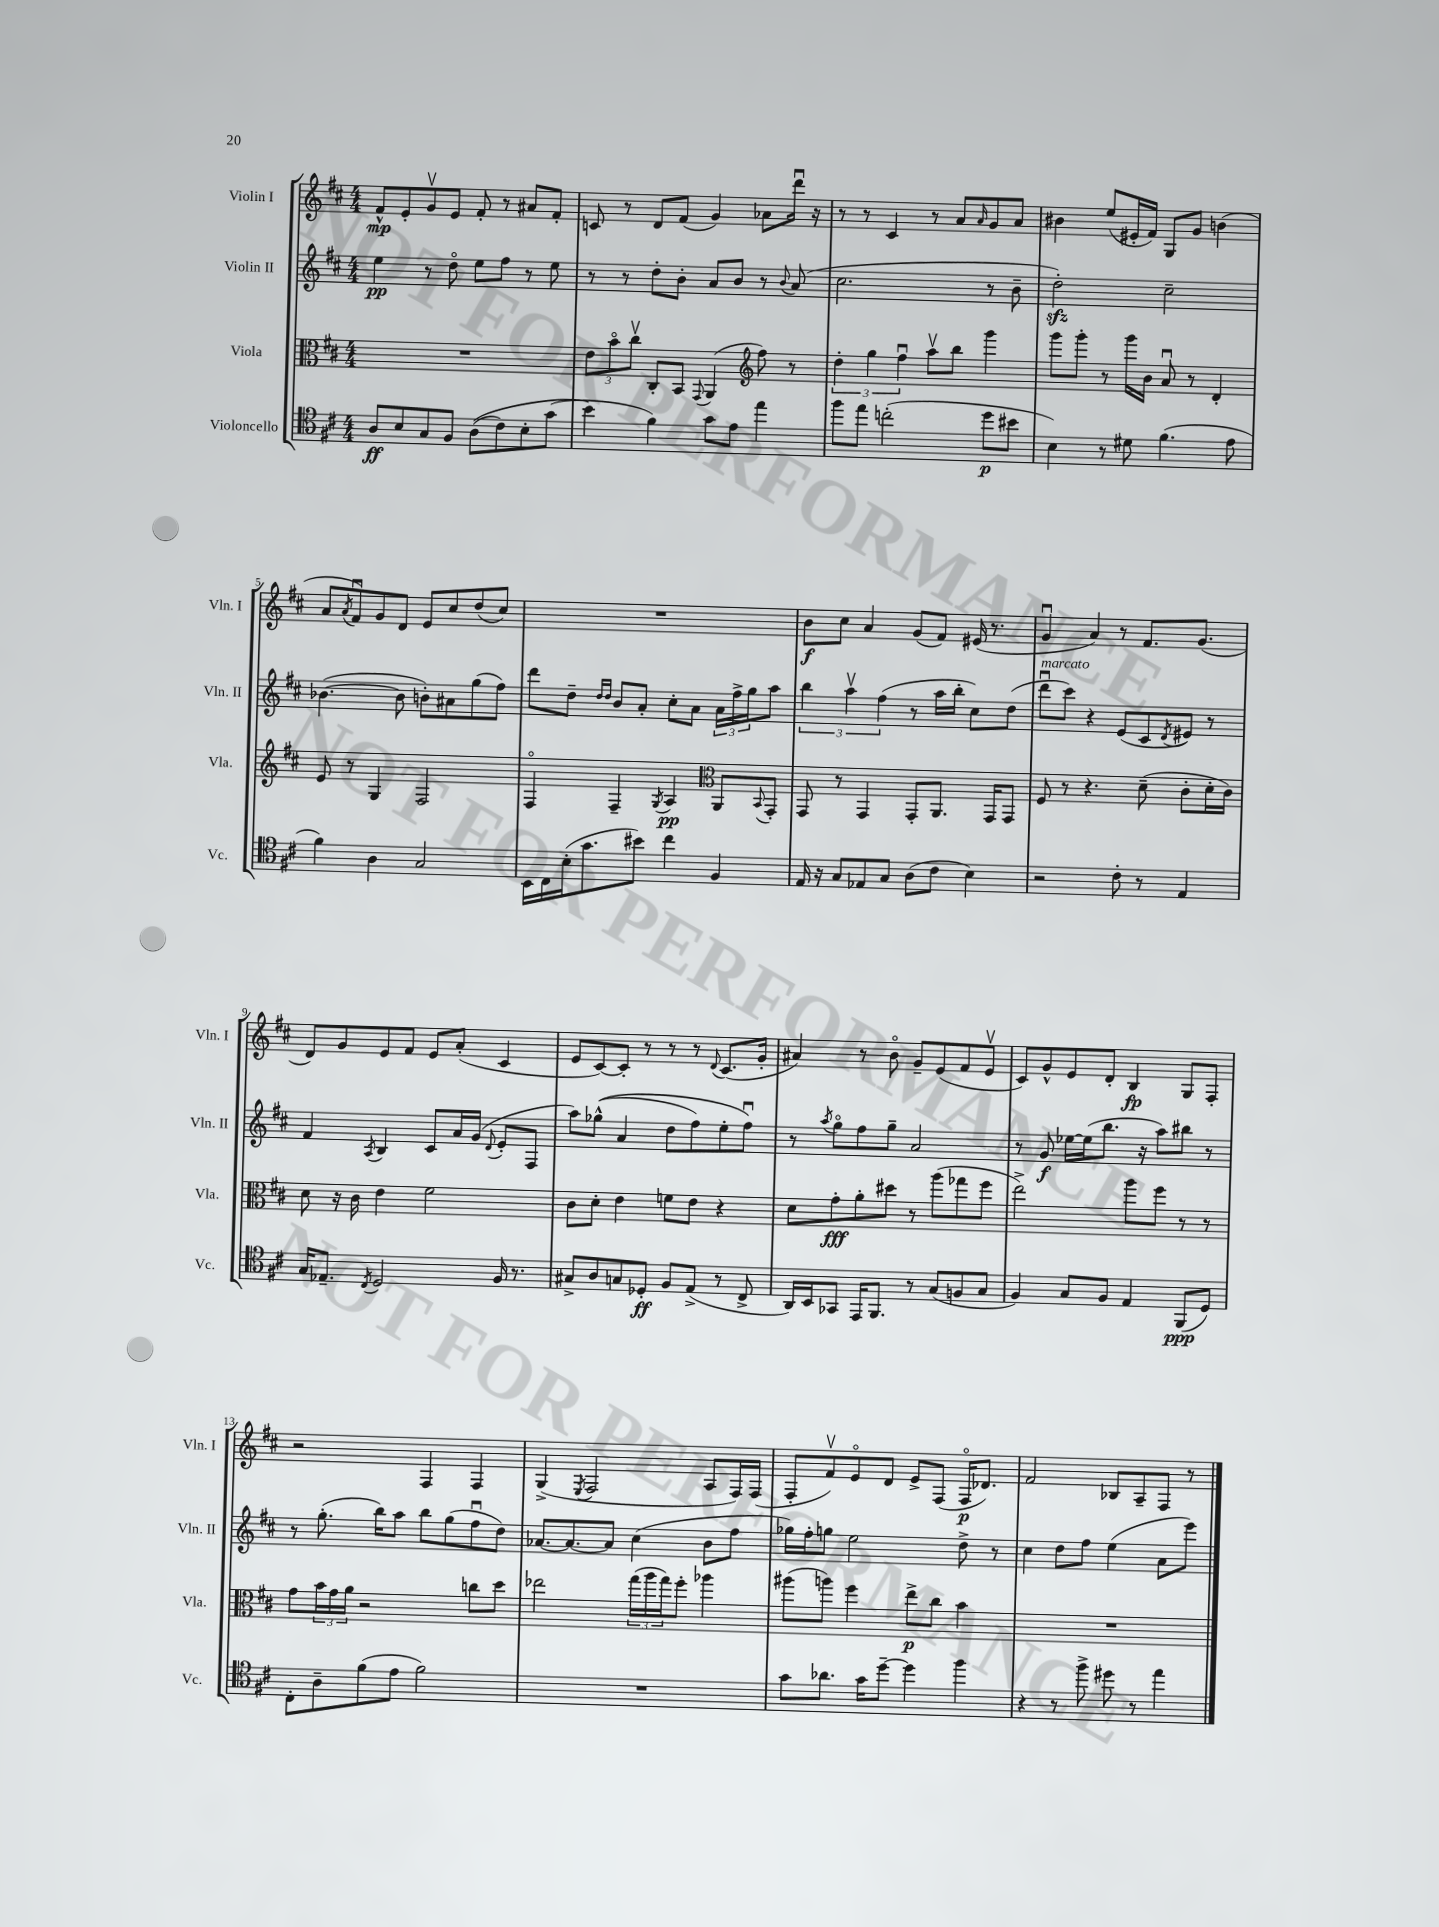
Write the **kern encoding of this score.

**kern	**dynam	**kern	**dynam	**kern	**dynam	**kern	**dynam
*part4	*part4	*part3	*part3	*part2	*part2	*part1	*part1
*staff4	*staff4	*staff3	*staff3	*staff2	*staff2	*staff1	*staff1
*I"Violoncello	*	*I"Viola	*	*I"Violin II	*	*I"Violin I	*
*I'Vc.	*	*I'Vla.	*	*I'Vln. II	*	*I'Vln. I	*
*clefC4	*	*clefC3	*	*clefG2	*	*clefG2	*
*k[f#c#]	*	*k[f#c#]	*	*k[f#c#]	*	*k[f#c#]	*
*M4/4	*	*M4/4	*	*M4/4	*	*M4/4	*
=1	=1	=1	=1	=1	=1	=1	=1
8A/L	ff	1r	.	4ee\	pp	8f#^^/L	mp
8B/	.	.	.	.	.	8e'/	.
8G/	.	.	.	8r	.	8gv/	.
8F#/J	.	.	.	8dd\	.	8e/J	.
((8A\L	.	.	.	8ee\L	.	8f#'/	.
8c#\)	.	.	.	8ff#\J	.	8r	.
8B'\	.	.	.	8r	.	8a#X/L	.
(8g\J	.	.	.	8ee\	.	8f#'/J	.
=2	=2	=2	=2	=2	=2	=2	=2
4b\)	.	12e\L	.	8r	.	8cn/	.
.	.	12b\	.	.	.	.	.
.	.	.	.	8r	.	8r	.
.	.	12cc#v\J	.	.	.	.	.
4f#\)	.	8C#'/L	.	8dd'\L	.	8d/L	.
.	.	8BB/J	.	8b'\J	.	(8f#/J	.
.	.	8qqGG/	.	.	.	.	.
8g\L	.	(4AA/	.	8a/L	.	4g/)	.
8e\J	.	.	.	8b/J	.	.	.
*	*	*clefG2	*	*	*	*	*
4ee\	.	8ff#\)	.	8r	.	8a-X\L	.
.	.	.	.	8qqb/	.	.	.
.	.	8r	.	(8a/	.	16dddu\Jk	.
.	.	.	.	.	.	16r	.
=3	=3	=3	=3	=3	=3	=3	=3
8ff#\L	.	6dd'\	.	2.cc#\	.	8r	.
8ee\J	.	.	.	.	.	8r	.
.	.	6gg\	.	.	.	.	.
(2ccn'\	.	.	.	.	.	4c#/	.
.	.	6ff#u\	.	.	.	.	.
.	.	8aav\L	.	.	.	8r	.
.	.	8bb\J	.	.	.	8a/L	.
.	.	.	.	.	.	16qqa/	.
8dd\L	p	4ggg\	.	8r	.	8g/	.
8b#X\J	.	.	.	8b~\	.	8a/J	.
=4	=4	=4	=4	=4	=4	=4	=4
4B\)	.	8ggg\L	.	2ddzz'\)	.	4b#X\	.
.	.	8ggg'\J	.	.	.	.	.
8r	.	8r	.	.	.	(8ee/L	.
8d#X\	.	16ggg\LL	.	.	.	16e#X'/L	.
.	.	16b\JJ	.	.	.	16f#/JJ)	.
(4.f#\	.	8au/	.	2cc#~\	.	8G/L	.
.	.	8r	.	.	.	8g/J	.
.	.	4d'/	.	.	.	(4bn\	.
8e\	.	.	.	.	.	.	.
!!LO:LB:g=z
=5	=5	=5	=5	=5	=5	=5	=5
4f#\)	.	8e/	.	([4.b-X\	.	8a/L	.
.	.	.	.	.	.	8qa/	.
.	.	8r	.	.	.	8f#u/)	.
4A\	.	4G/	.	.	.	8g/	.
.	.	.	.	8b-\]	.	8d/J	.
2G/	.	2F#/	.	8bn'\L)	.	8e/L	.
.	.	.	.	8a#X\	.	8cc#/	.
.	.	.	.	(8gg\	.	(8dd/	.
.	.	.	.	8ff#\J)	.	8cc#/J)	.
=6	=6	=6	=6	=6	=6	=6	=6
16BB\LL	.	4F#/	.	8ddd\L	.	1r	.
16C#\	.	.	.	.	.	.	.
(16B'\J	.	.	.	8dd~\J	.	.	.
8.g\	.	.	.	.	.	.	.
.	.	.	.	16qqdd/LL	.	.	.
.	.	.	.	16qqdd/JJ	.	.	.
.	.	4F#~/	.	8b/L	.	.	.
8b#X\J)	.	.	.	8a'/J	.	.	.
.	.	8qG/	.	.	.	.	.
4cc#\	.	4A/	pp	8cc#'\L	.	.	.
.	.	.	.	8a\J	.	.	.
*	*	*clefC3	*	*	*	*	*
4F#/	.	8AA/L	.	24a\LL	.	.	.
.	.	.	.	24ff#^\	.	.	.
.	.	.	.	24gg\J	.	.	.
.	.	8qqBB/	.	.	.	.	.
.	.	8GG'/J	.	8aa\J	.	.	.
=7	=7	=7	=7	=7	=7	=7	=7
16E/	.	8GG/	.	6bb\	.	8b\L	f
16r	.	.	.	.	.	.	.
8G/L	.	8r	.	.	.	8cc#\J	.
.	.	.	.	6aav\	.	.	.
8E-X/	.	4GG/	.	.	.	4a/	.
.	.	.	.	(6ff#\	.	.	.
8G/J	.	.	.	.	.	.	.
(8A\L	.	8GG'/L	.	8r	.	(8g/L	.
8c#\J	.	8.AA/J	.	16aa\LL	.	8f#/J)	.
.	.	.	.	16bb'\JJ	.	.	.
4B\)	.	.	.	8cc#\L)	.	(16e#X/	.
.	.	16GG/KL	.	.	.	8.r	.
.	.	8GG/J	.	(8dd\J	.	.	.
=8	=8	=8	=8	=8	=8	=8	=8
!	!	!	!	!LO:TX:a:i:t=marcato	!	!	!
2r	.	8F#/	.	8dddu\L	.	4gu/	.
.	.	8r	.	8ccc#\J)	.	.	.
.	.	4.r	.	4r	.	4a/)	.
8c#'\	.	.	.	(8e/L	.	8r	.
8r	.	(8d~\	.	8c#/	.	8.f#/L	.
.	.	.	.	8qd/	.	.	.
4E/	.	8c#'\L	.	8e#X/J)	.	.	.
.	.	.	.	.	.	(8.g/J	.
.	.	16d'\L	.	8r	.	.	.
.	.	16c#\JJ)	.	.	.	.	.
!!LO:LB:g=z
=9	=9	=9	=9	=9	=9	=9	=9
16G/KL	.	8d\	.	4f#/	.	8d/L)	.
8.E-X~/J	.	.	.	.	.	.	.
.	.	16r	.	.	.	8g/	.
.	.	16c#\	.	.	.	.	.
8qC#/	.	.	.	8qA/	.	.	.
2D/	.	4e\	.	4B/	.	8e/	.
.	.	.	.	.	.	8f#/J	.
.	.	2f#\	.	8c#/L	.	8e/L	.
.	.	.	.	16a/L	.	(8a'/J	.
.	.	.	.	(16g/JJ	.	.	.
.	.	.	.	8qqd/	.	.	.
16F#/	.	.	.	8e'/L	.	4c#/	.
8.r	.	.	.	.	.	.	.
.	.	.	.	8F#/J	.	.	.
=10	=10	=10	=10	=10	=10	=10	=10
8G#X^/L	.	8c#\L	.	8aa\L)	.	8e/L	.
8A/	.	8d'\J	.	((8gg-X^^\J	.	[8c#/)	.
8Gn/	.	4e\	.	4a/	.	8c#'/J]	.
8D-X'/J	ff	.	.	.	.	8r	.
8F#/L	.	8fn\L	.	8dd\L	.	8r	.
(8E^/J	.	8e\J	.	8ff#\)	.	8r	.
.	.	.	.	.	.	8qqd/	.
8r	.	4r	.	8ee'\	.	(8.c#/L	.
8C#^/	.	.	.	8ff#u\J)	.	.	.
.	.	.	.	.	.	16g'/Jk	.
=11	=11	=11	=11	=11	=11	=11	=11
16AA/LL)	.	8d\L	.	8r	.	4a#X/)	.
16BB/J	.	.	.	.	.	.	.
.	.	.	.	8qaa/	.	.	.
8GG-X/J	.	8g'\	fff	8gg\L	.	.	.
16EE/KL	.	8a'\	.	8ff#\	.	8r	.
8.FF#/J	.	.	.	.	.	.	.
.	.	8dd#X\J	.	8gg~\J	.	8b\	.
8r	.	8r	.	2a/	.	8g~/L	.
(8G/L	.	(8aa\L	.	.	.	(8e/	.
8Fn/	.	8gg-X\	.	.	.	8f#/	.
8G/J	.	8ff#\J	.	.	.	8ev/J	.
=12	=12	=12	=12	=12	=12	=12	=12
4F#/)	.	2ee^\)	.	8r	.	8c#/L)	.
.	.	.	.	8g/	f	8g^^/	.
8G/L	.	.	.	[16ee-X\LL	.	8e/	.
.	.	.	.	(16ee-\J]	.	.	.
8F#/J	.	.	.	8.bb\J	.	8d'/J	.
4E/	.	8aa\L	.	.	.	4B/	fp
.	.	.	.	16r	.	.	.
.	.	8ff#\J	.	8aa\L)	.	.	.
(8FF#/L	ppp	8r	.	8bb#X\J	.	8G/L	.
8D/J)	.	8r	.	8r	.	8F#'/J	.
!!LO:LB:g=z
=13	=13	=13	=13	=13	=13	=13	=13
8C#'\L	.	8g\L	.	8r	.	2r	.
8A~\	.	24b\L	.	(8.gg'\	.	.	.
.	.	24g\	.	.	.	.	.
.	.	24a\JJ	.	.	.	.	.
(8f#\	.	2r	.	.	.	.	.
.	.	.	.	16bb\KL)	.	.	.
8e\J	.	.	.	8aa\J	.	.	.
2f#\)	.	.	.	8bb\L	.	4F#/	.
.	.	.	.	(8gg\	.	.	.
.	.	8ccn\L	.	8ff#u\	.	4F#/	.
.	.	8dd\J	.	8dd\J)	.	.	.
=14	=14	=14	=14	=14	=14	=14	=14
1r	.	2ee-X\	.	[8.a-X/L	.	(4G^/	.
.	.	.	.	8.a-/_	.	.	.
.	.	.	.	.	.	8qE/	.
.	.	.	.	.	.	2F#/	.
.	.	.	.	8a-/J]	.	.	.
.	.	(24gg\LL	.	(4cc#\	.	.	.
.	.	24aa\	.	.	.	.	.
.	.	24gg\J)	.	.	.	.	.
.	.	8ff#'\J	.	.	.	.	.
.	.	4aa-X\	.	8b\L	.	8A/L	.
.	.	.	.	8ff#\J	.	16F#/L)	.
.	.	.	.	.	.	(16F#/JJ	.
=15	=15	=15	=15	=15	=15	=15	=15
8g\L	.	(8aa#X\L	.	16gg-X\LL)	.	8F#'/L	.
.	.	.	.	16ff#'\J	.	.	.
8.a-X\J	.	8aan\J)	.	8ggn\J	.	8f#v/)	.
.	.	4ff#\	.	2ee\	.	8e/	.
16g\KL	.	.	.	.	.	.	.
[8dd~\J	.	.	.	.	.	8d/J	.
4dd\]	.	8ee^\L	p	.	.	8e^/L	.
.	.	8cc#\J	.	.	.	(8F#/J	.
4ff#\	.	4b\	.	8dd^\	.	16F#/KL	p
.	.	.	.	.	.	8.d-X/J)	.
.	.	.	.	8r	.	.	.
=16	=16	=16	=16	=16	=16	=16	=16
4r	.	1r	.	4cc#\	.	2f#/	.
8r	.	.	.	8dd\L	.	.	.
8ff#^\	.	.	.	8ff#\J	.	.	.
8dd#X\	.	.	.	(4ee\	.	8B-X/L	.
8r	.	.	.	.	.	8A~/	.
4ee\	.	.	.	8a\L	.	8F#/J	.
.	.	.	.	8eee\J)	.	8r	.
==	==	==	==	==	==	==	==
*-	*-	*-	*-	*-	*-	*-	*-
